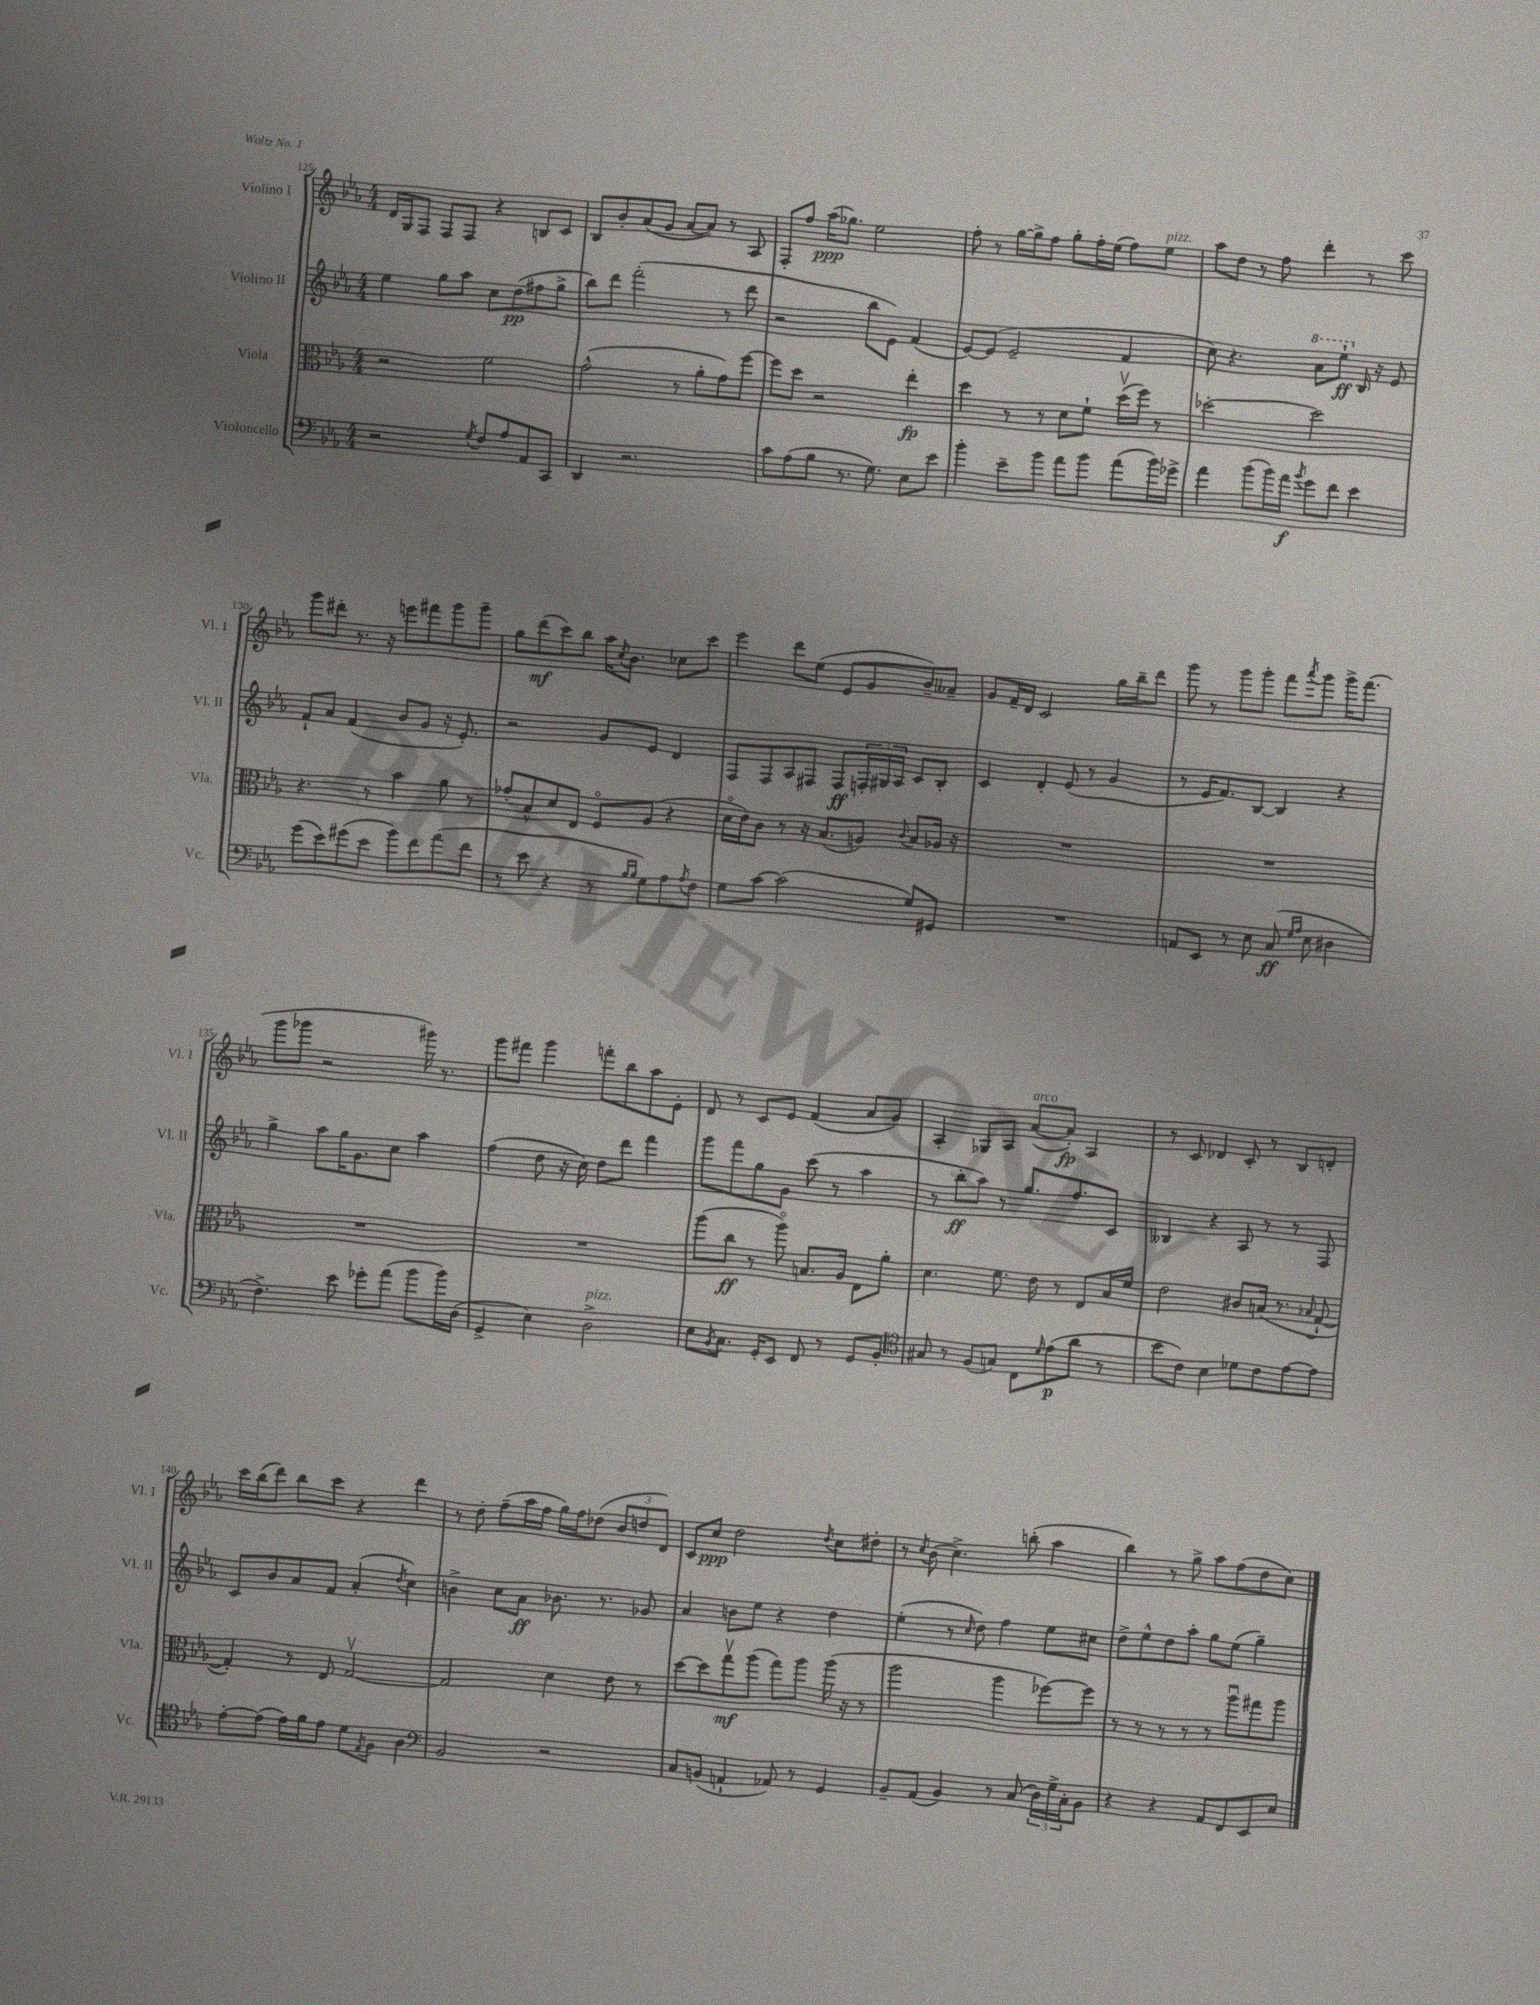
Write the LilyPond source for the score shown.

<<
\new StaffGroup <<
\new Staff = "s0" \with { instrumentName = "Violino I" shortInstrumentName = "Vl. I" } {
    \clef treble \key ees \major \numericTimeSignature \time 4/4
    d'16 g16 f8 f8 f8 r4 b8 c'8 |
    bes8 bes'8-. aes'8( g'8 aes'8~ aes'8) r8 aes8 |
    f8-. f''8 aes''16\ppp( ges''8.) ees''2 |
    f''8-. r8 g''16~ g''16-> f''8 g''8-. f''16-. ees''16( f''8) ees''8^\markup { \italic "pizz." } |
    aes''8 d''8 r8 f''8 d'''4-. r8 c'''8 |
    g'''8 dis'''8-. r8. r16 e'''8 fis'''8 g'''8 g'''8-- |
    g''8 d'''8\mf( c'''8) bes''8 aes''16 \acciaccatura { c''8 } bes'8. ces''8 c'''8 |
    ees'''4 d'''8 ees''8( ees'8 g'8 bes'8--) aeses'8-- |
    g'8 f'16-- d'16 c'2 g''16 bes''16-- d'''8 |
    g'''8 r8 g'''8 g'''8-. f'''8 \acciaccatura { aes'''8 } g'''8 g'''16-> f'''8.( |
    g'''8 ges'''8 r2 gis'''16) r8. |
    g'''8 fis'''8 g'''4 f'''8-. bes''8 aes''8 ees'8-. |
    d'8 r8 c'8 ees'8 f'4( aes'8 g'8) |
    aes4-. ges8 aes8 aes'8~^\markup { \italic "arco" }( aes'8-.\fp) aes4 |
    r8 c'8 des'4 c'8-. r8 bes8 d'8-. |
    c'''16 bes''16( d'''8) bes''8 c'''8 r4 d'''4 |
    r8 d''8-. f''8--( aes''16 f''16 g''16) f''16 des''8( \tuplet 3/2 { bes'8 d''8 d'8) } |
    c'8 c''8\ppp d''2 \acciaccatura { d''8 } c''8 dis''8-. |
    r8 \acciaccatura { c''8 } bes'8( c''4.->) b''8-.( aes''4 |
    bes''4) r8 g''8-> aes''8 f''8( d''8 c''8) \bar "|." |
}
\new Staff = "s1" \with { instrumentName = "Violino II" shortInstrumentName = "Vl. II" } {
    \clef treble \key ees \major \numericTimeSignature \time 4/4
    ees''4 g''8 aes''8 c''8 d''8\pp( fis''8 g''8-> |
    bes''8) d'''8 f'''2-.( r8 d'''8 |
    r2 bes''8 ees'8) f'4( |
    ees'8~) ees'8( ees'2-- f'4 |
    c''8) r4. \ottava #1 aes''8 ees'''8-!\ff \ottava #0 bes16 r16 ees'8 |
    f'8-! aes'8 f'4( bes'8 g'8 r16 ees'8.-.) |
    r2 g'8 ees'8 d'4 |
    f8 f8 aes8 fis8 fis8\ff \tuplet 3/2 { f16-. gis16 aes16 } c'8 bes8-. |
    c'4 d'4-. ees'8( r8 g'4 |
    r8 ees'16 f'8.) bes8~ bes4 r4 |
    g''4-> aes''8 g''16 g'8. c''8 aes''4 |
    f''4( d''8 r16 c''16) d''8 d'''8 f'''4 |
    g'''8 f'''8 g''8 g'8 c'''8( r8 aes''4 |
    r8 bes''8-.\ff aes''8) r8 g''8. f''8. c'8 |
    beses4 r4 aes8 r8 r8 f8 |
    c'8 bes'8 aes'8 f'8 aes'4-.( \acciaccatura { d''8 } c''4) |
    b'4-> c''8 aes'8\ff bes'8. r8. ges'8 |
    aes'4 b'8 ees''8 r4 d''4 |
    ees''4-.( r8 \grace { c''16 } d''8) f''4 ees''8 cis''8 |
    d''8-> ees''8-^ d''8 aes''8-. g''8 ees''8( g''4--) \bar "|." |
}
\new Staff = "s2" \with { instrumentName = "Viola" shortInstrumentName = "Vla." } {
    \clef alto \key ees \major \numericTimeSignature \time 4/4
    r2 f'2 |
    g'2-^( r8 aes'8-. g'8) f''8~ |
    f''8 d''8 r2 ees''4-.\fp |
    d''4 r8 r8 d'8 f'8-! d''16\upbow( f''16) r8 |
    des''2~-. des''2 |
    r4. r8 bes'4 aes'8 r8 |
    ges'8-. bes8-^ d'8 ees8 f8\flageolet aes8( r4 |
    d'16\flageolet ees'16) c'8 r8 r16 bes8.( a8) \appoggiatura { c'8 } bes8 aes16 r16 |
    R1 |
    R1 |
    R1 |
    R1 |
    aes''8( c''8\ff r8 aes''8\flageolet) b8. aes16 ees8 aes'8-. |
    d'4. f'8. ees'16 r8 ees8 bes16 f'16 |
    ees'2 cis'8 b16( r8. \appoggiatura { bes8 } g8~-! |
    g4-.) r8 ees8 g2~\upbow |
    g2 d'4 ees'8 r8 |
    d''8~ d''8 g''8\upbow\mf aes''8( g''8) aes''8 aes''16( r16 r8 |
    aes''2 aes''4 fes''8~) fes''8 |
    r8 r8 r8 r8 r8 aes''8\downbow gis''8 aes''8 \bar "|." |
}
\new Staff = "s3" \with { instrumentName = "Violoncello" shortInstrumentName = "Vc." } {
    \clef bass \key ees \major \numericTimeSignature \time 4/4
    r2 \acciaccatura { g8 } f8 aes8 aes,8 c,8 |
    d,4 r2. |
    c'8 aes8( bes8 r8. g8.) ees8 ees'8 |
    bes'4-. ees'8-- bes'8 aes'8 bes'8 aes'8( bes'16) ges'16-> |
    aes'4 bes'8( bes'16) aes'16\f \acciaccatura { bes'8 } g'8 f'8 ees'4 |
    g'8( ees'8) gis'8( ees'8 bes'8) f'8 aes'8( f'8 |
    r8 ees'8 r4 r8 \grace { bes16 bes16 } g8) aes8 \acciaccatura { aes8 } f8 |
    g8 c'8~ c'2( g8) gis,8 |
    R1 |
    a,8 ees,8 r8 ees8 c8\ff( \grace { g16 aes16 } ees8 dis4 |
    f4.->) ees'8 ges'8-. aes'8( bes'8 bes'16) d16( |
    g,4-> ees4) d2->^\markup { \italic "pizz." } |
    ees8 \acciaccatura { bes,8 } c8. g,16-. ees,8 f,8 r8 g,8 bes,8-. |
    \clef tenor gis8 r8 f8( g8) c8 \grace { d'16 } ees'8\p( aes'8 r8 |
    bes'8 c'8) bes4 des'8 c'8 ees'8~ ees'8 |
    ees'8~-. ees'8( ees'16) f'16 ees'8 d'8 \acciaccatura { ees8 } f8 aes4 |
    \clef bass bes,2 r2 |
    c8 b,8( a,4-! aes,8) r8 g,4 |
    bes,8-- aes,8( bes,4) r8 c8( \tuplet 3/2 { d16) g16-> c16-. } bes,8 |
    r4 r4 aes,8 f,8 ees,8 ees8 \bar "|." |
}
>>
>>
\layout { \context { \Score currentBarNumber = #125 } }
